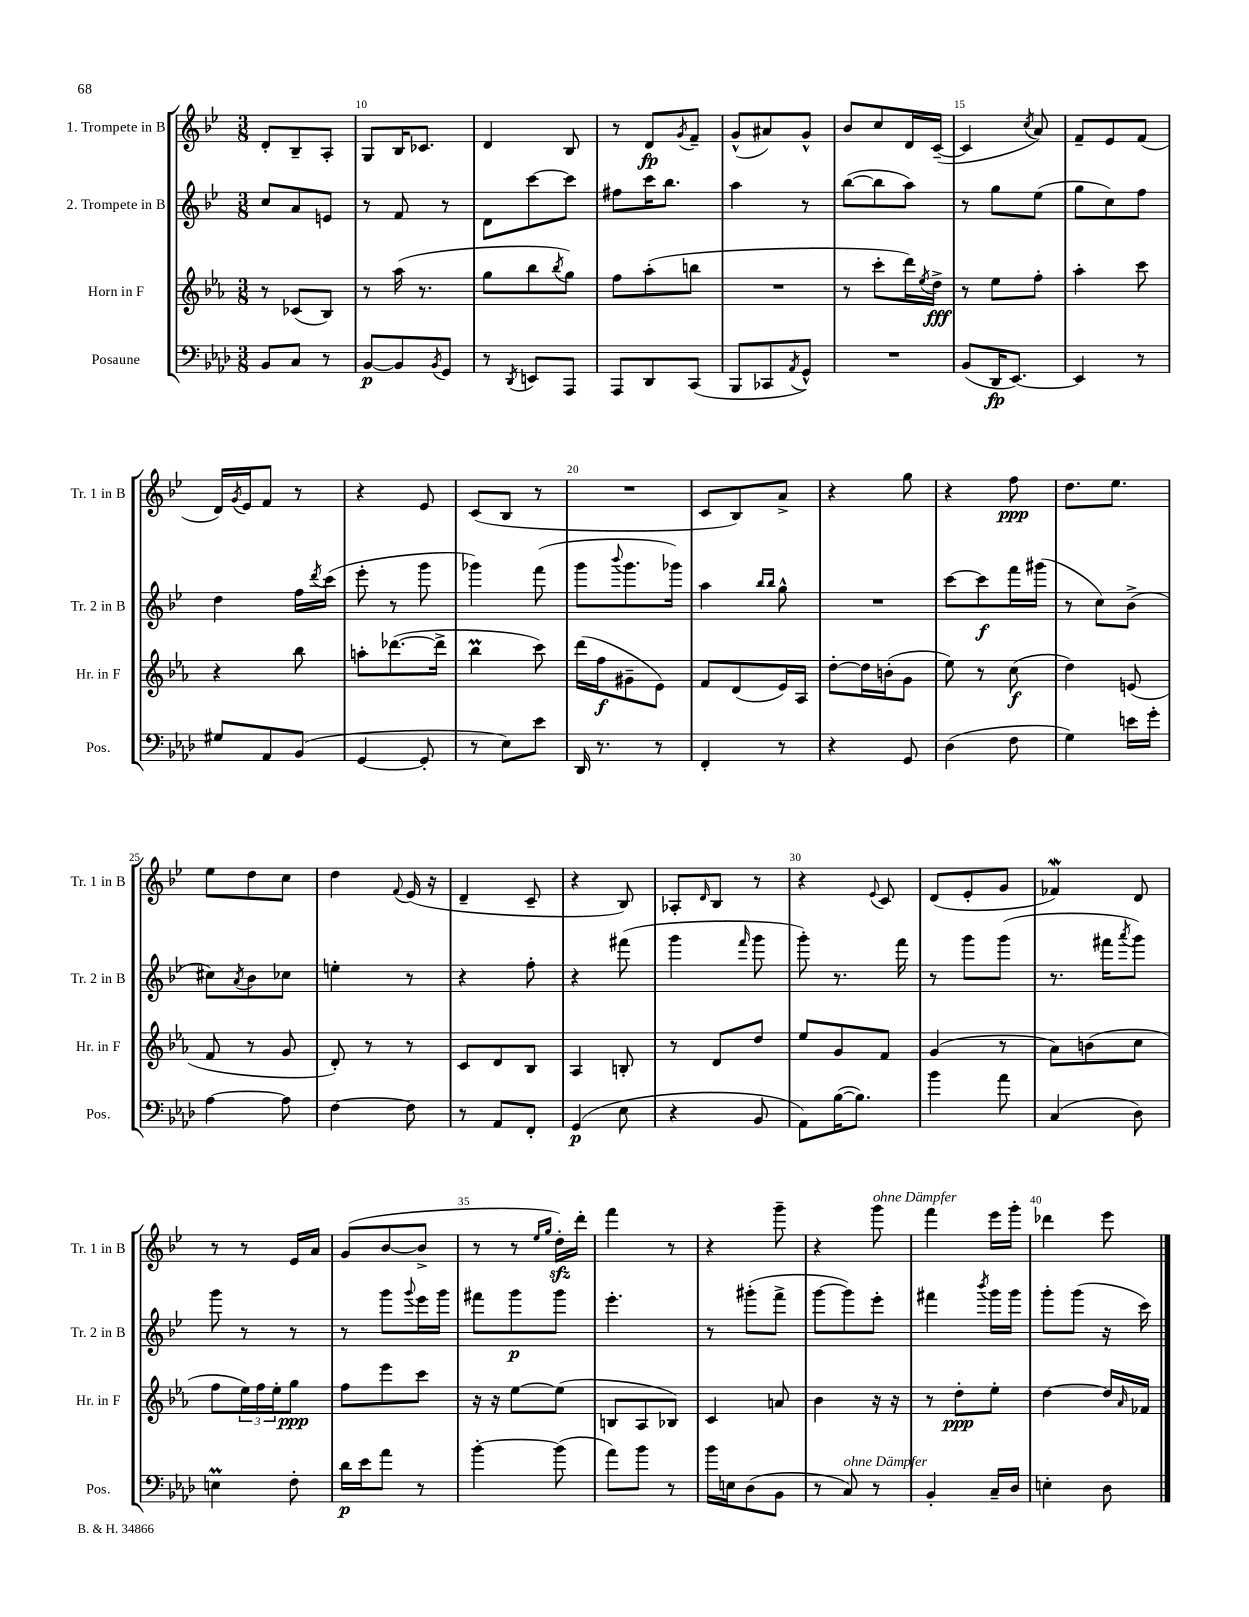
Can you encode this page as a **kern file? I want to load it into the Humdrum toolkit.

**kern	**kern	**kern	**kern
*staff4	*staff3	*staff2	*staff1
*clefF4	*clefG2	*clefG2	*clefG2
*k[b-e-a-d-]	*k[b-e-a-]	*k[b-e-]	*k[b-e-]
*M3/8	*M3/8	*M3/8	*M3/8
8BB-	8r	8cc	8d'
8C	(8c-	8a	8B-~
8r	8B-)	8e	8A'
=	=	=	=
[8BB-	8r	8r	8G
8BB-]	(16aa-	8f	16B-
.	8.r	.	8.c-
8qBB-	.	.	.
8GG	.	8r	.
=	=	=	=
8r	8gg	8d	4d
8qDD-	.	.	.
8EE	8bb-	[8ccc	.
.	8qbb-	.	.
8AAA-	8gg)	8ccc]	8B-
=	=	=	=
8AAA-	8ff	8ff#	8r
8DD-	(8aa-'	16ccc	8d
.	.	8.bb-	.
.	.	.	8qg
(8CC	8bb	.	8f~
=	=	=	=
8BBB-	4.r	4aa	(8g^^
8CC-	.	.	8a#)
8qAA-	.	.	.
8GG^^)	.	8r	8g^^
=	=	=	=
4.r	8r	([8bb-	8b-
.	8ccc'	8bb-]	8cc
.	16ddd)	8aa)	16d
.	8qee-	.	.
.	16dd^	.	([16c~
=	=	=	=
(8BB-	8r	8r	4c]
16DD-	8ee-	8gg	.
[8.EE-)	.	.	.
.	.	.	8qcc
.	8ff'	(8ee-	8a)
=	=	=	=
4EE-]	4aa-'	8gg	8f~
.	.	8cc)	8e-
8r	8ccc	8ff	(8f
=	=	=	=
8G#	4r	4dd	16d)
.	.	.	8qg
.	.	.	16e-
8AA-	.	.	8f
(8BB-	8bb-	16ff	8r
.	.	8qddd	.
.	.	(16ccc	.
=	=	=	=
[4GG	8aa'	8eee-'	4r
.	([8.ddd-	8r	.
8GG']	.	8ggg	8e-
.	16ddd-^]	.	.
=	=	=	=
8r	4bb-	4ggg-)	(8c
8E-)	.	.	8B-
8e-	8ccc)	(8fff	8r
=	=	=	=
16DD-	(16ddd	8ggg	4.r
8.r	16ff	.	.
.	.	8qqbbb-	.
.	8g#~	8.ggg	.
8r	8e-)	.	.
.	.	16ggg-)	.
=	=	=	=
4FF'	8f	4aa	8c
.	(8d	.	8B-)
.	.	16qqbb-	.
.	.	16qqbb-	.
8r	16e-)	8gg^^	8a^
.	16A-	.	.
=	=	=	=
4r	[8dd'	4.r	4r
.	16dd]	.	.
.	(16b'	.	.
8GG	8g	.	8gg
=	=	=	=
(4D-	8ee-)	[8ccc	4r
.	8r	8ccc]	.
8F	(8cc	16fff	8ff
.	.	(16ggg#	.
=	=	=	=
4G)	4dd)	8r	8.dd
.	.	8cc)	.
.	.	.	8.ee-
16e	(8e	(8b-^	.
16g'	.	.	.
=	=	=	=
[4A-	8f	8cc#)	8ee-
.	.	8qa	.
.	8r	8b-	8dd
8A-]	8g	8cc-	8cc
=	=	=	=
[4F	8d')	4ee'	4dd
.	8r	.	.
.	.	.	8qqf
8F]	8r	8r	(16e-
.	.	.	16r
=	=	=	=
8r	8c	4r	4d~
8AA-	8d	.	.
8FF'	8B-	8ff'	8c~
=	=	=	=
(4GG	4A-	4r	4r
8E-	8B'	(8fff#	8B-)
=	=	=	=
4r	8r	4ggg	8A-'
.	.	.	16qqd
.	8d	.	8B-
.	.	16qqfff	.
8BB-	8dd	8ggg	8r
=	=	=	=
8AA-)	8ee-	8ggg')	4r
([16B-	8g	8.r	.
8.B-])	.	.	.
.	.	.	8qqe-
.	8f	.	8c
.	.	16fff	.
=	=	=	=
4b-	(4g	8r	(8d
.	.	8ggg	8e-'
8a-	8r	(8ggg	8g
=	=	=	=
(4C	8a-)	8.r	4f-)
.	(8b	.	.
.	.	16fff#	.
.	.	8qaaa	.
8D-)	8cc	8ggg)	8d
=	=	=	=
4E	8ff	8ggg	8r
.	24ee-)	8r	8r
.	24ff	.	.
.	24ee-'	.	.
8F'	8gg	8r	16e-
.	.	.	16a
=	=	=	=
16d-	8ff	8r	(8g
16e-	.	.	.
8a-	8eee-	8ggg	[8b-
.	.	8qqggg	.
8r	8ccc	16eee-	8b-^]
.	.	16ggg	.
=	=	=	=
[4b-'	16r	8fff#	8r
.	16r	.	.
.	[8ee-	8ggg	8r
.	.	.	16qqee-
.	.	.	16qqgg
(8b-]	(8ee-]	8ggg	16dd')
.	.	.	16ddd'
=	=	=	=
8a-)	8B	4.eee-'	4fff
8b-	8A-	.	.
8r	8B-)	.	8r
=	=	=	=
16b-	4c	8r	4r
16E	.	.	.
(8D-	.	(8ggg#'	.
8BB-	8a	8fff^	8ggg~
=	=	=	=
8r	4b-	[8ggg	4r
8C)	.	8ggg])	.
8r	16r	8eee-'	8ggg
.	16r	.	.
=	=	=	=
4BB-'	8r	4fff#	4fff
.	8dd'	.	.
.	.	8qbbb-	.
16C~	8ee-'	16ggg	16eee-
16D-	.	16ggg	16ggg'
=	=	=	=
4E'	[4dd	8ggg'	4ddd-
.	.	(8ggg	.
8D-	16dd]	16r	8eee-
.	16qqa-	.	.
.	16f-	16ccc)	.
==	==	==	==
*-	*-	*-	*-
